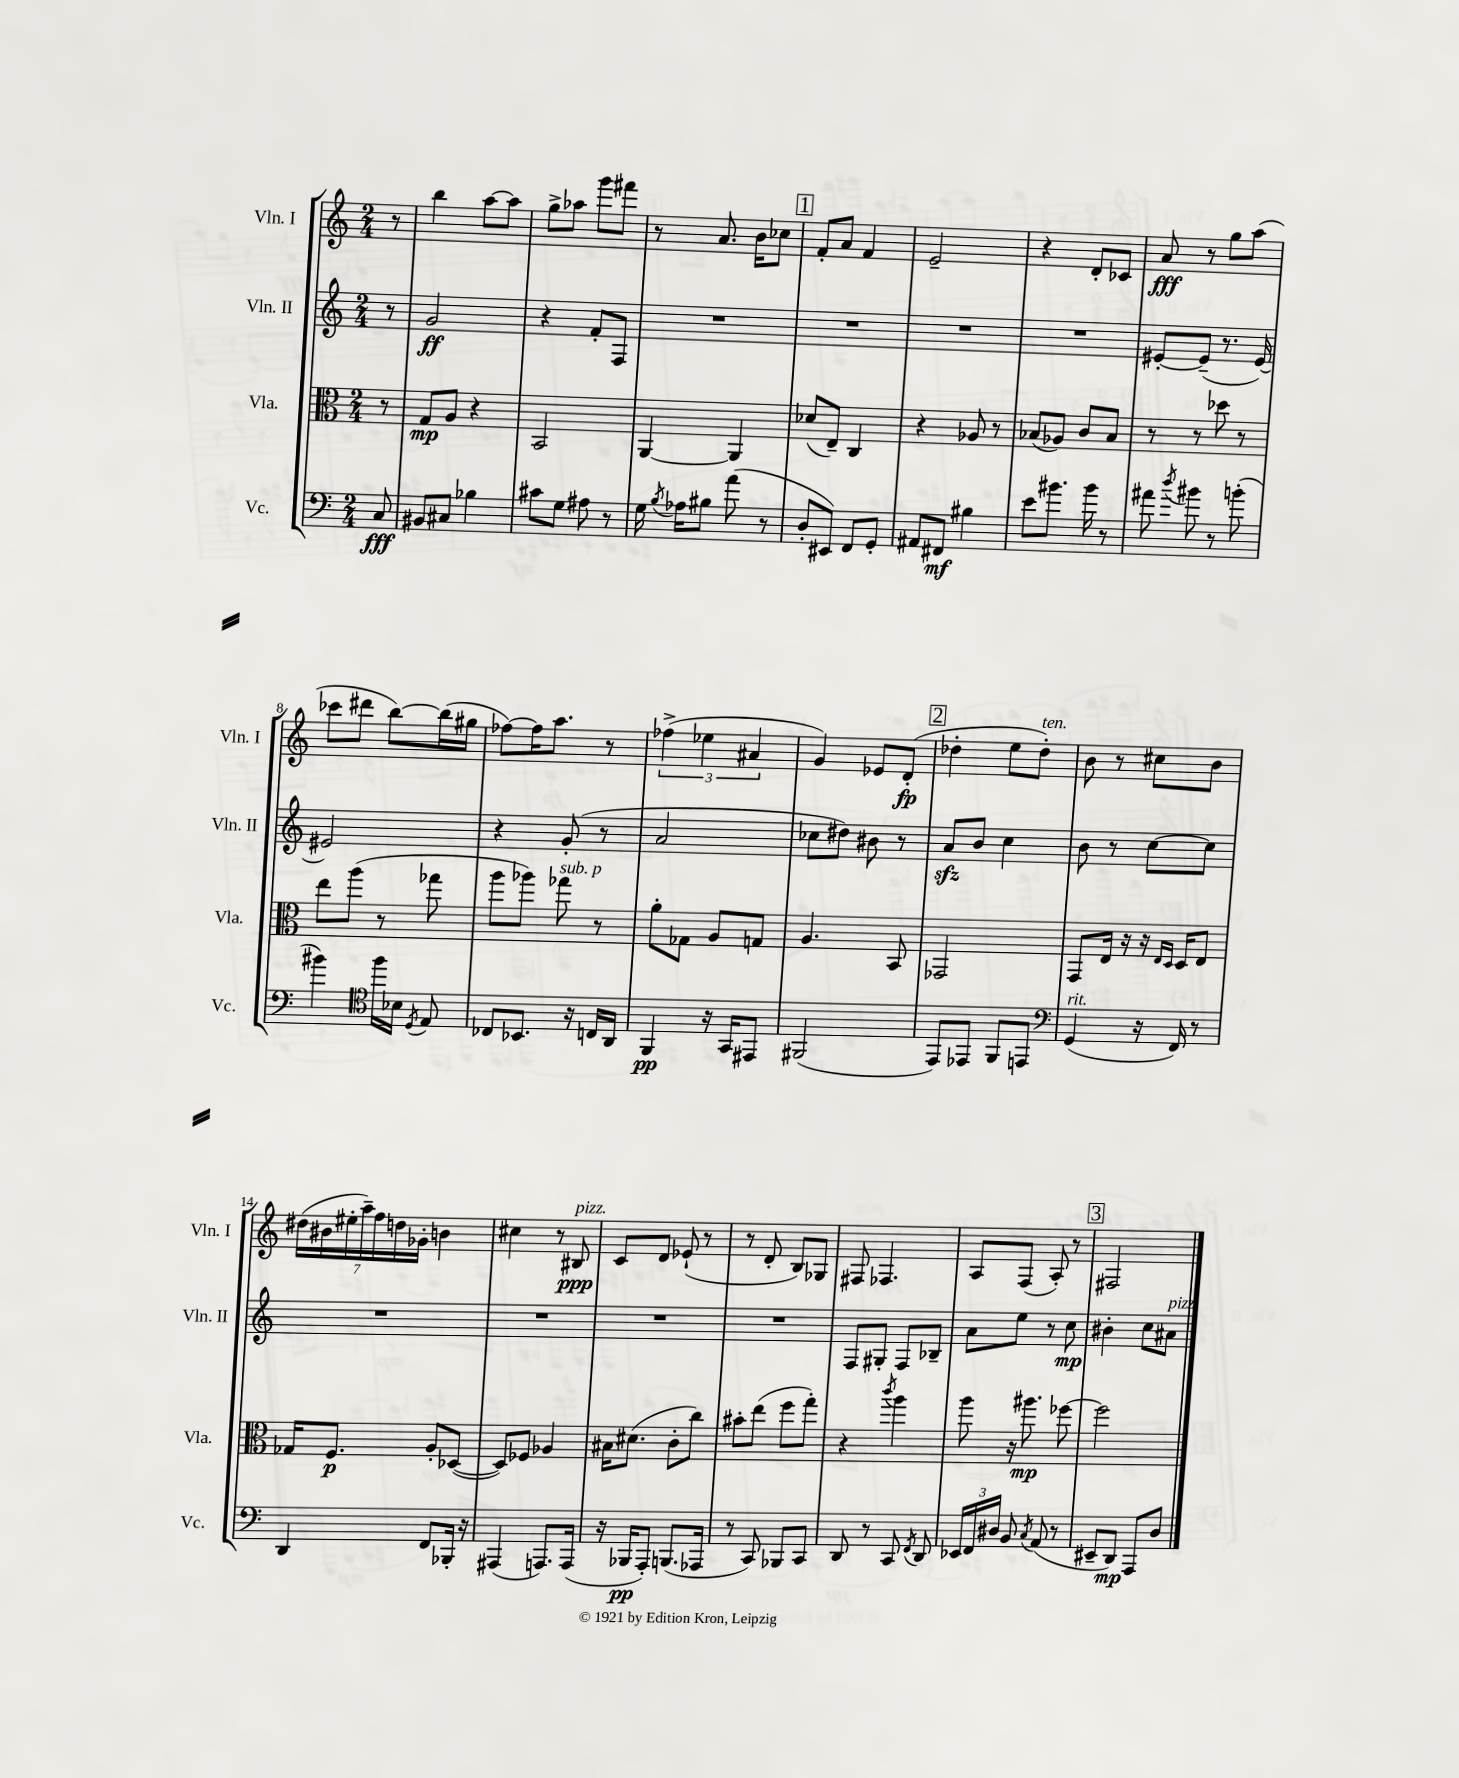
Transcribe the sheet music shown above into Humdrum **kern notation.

**kern	**kern	**kern	**kern
*staff4	*staff3	*staff2	*staff1
*clefF4	*clefC3	*clefG2	*clefG2
*k[]	*k[]	*k[]	*k[]
*M2/4	*M2/4	*M2/4	*M2/4
8C/	8r	8r	8r
=	=	=	=
8BB#/L	8G/L	2g/	4bb\
8C#/J	8A/J	.	.
4B-\	4r	.	[8aa\L
.	.	.	8aa\]J
=	=	=	=
8c#\L	2BB/	4r	8gg^\L
8G\J	.	.	8aa-\J
8A#\	.	8f'/L	8ggg\L
8r	.	8F/J	8fff#\J
=	=	=	=
16G\	[4AA/	2r	8r
8qB/	.	.	.
16A-\LK	.	.	.
8B#\J	.	.	8.a/
(8a\	4AA/]	.	.
.	.	.	16b\LK
8r	.	.	8cc-\J
=	=	=	=
8D'/L	(8d-/L	2r	8f'/L
8EE#/J)	8E~/J)	.	8a/J
8FF/L	4C/	.	4f/
8GG'/J	.	.	.
=	=	=	=
8AA#/L	4r	2r	2e~/
8FF#/J	.	.	.
4B#\	8A-/	.	.
.	8r	.	.
=	=	=	=
8e\L	(8B-/L	2r	4r
8.b#\J	8A-/J)	.	.
.	8c/L	.	8d'/L
16b#\	.	.	.
8r	8B-/J	.	8c-/J
=	=	=	=
8a#\	8r	[8e#'/L	8a/
8qdd/	.	.	.
8b#\	8r	(8e#~/]J	8r
8r	8dd-\	8.r	8gg\L
(8b'\	8r	.	(8aa\J
.	.	[16e#/)	.
=	=	=	=
4b#\)	8ee\L	2e#/]	8ccc-\L
.	(8aa\J	.	8ddd#\J
*clefC4	*	*	*
16ff\LL	8r	.	[8bb\L)
16B-\JJ	.	.	.
8qD/	.	.	.
8E/	8gg-\	.	(16bb\]L
.	.	.	16gg#\JJ
=	=	=	=
8C-/L	8aa\L	4r	[8ff-\L)
8.BB-/J	8aa-\J)	.	16ff-\]K
.	.	.	8.aa\J
.	8gg-\	(8g'/	.
16r	.	.	.
16C/LL	8r	8r	8r
16AA/JJ	.	.	.
=	=	=	=
4FF/	8a'\L	2a/	(6ff-^\
.	8G-\J	.	.
.	.	.	6ee-\
16r	8A/L	.	.
16GG/LK	.	.	.
.	.	.	6a#/
8EE#/J	8G/J	.	.
=	=	=	=
(2FF#/	4.A/	8cc-\L	4g/)
.	.	8dd#\J)	.
.	.	8b#\	8e-/L
.	8BB/	8r	(8d'/J
=	=	=	=
8EE/L)	2GG-/	8a/L	4dd-'\
8EE-/J	.	8b/J	.
8FF/L	.	4cc\	8ee\L
8EE/J	.	.	8dd-'\J)
=	=	=	=
*clefF4	*	*	*
(4GG/	8GG/L	8b\	8b\
.	16E/Jk	8r	8r
.	16r	.	.
16r	16r	[8cc\L	8cc#\L
.	16qqE/LL	.	.
.	16qqD/JJ	.	.
16FF/)	16D/LK	.	.
8r	8E/J	8cc\]J	8b\J
=	=	=	=
4DD/	16G-/LK	2r	(28dd#\LL
.	.	.	28b#\
.	8.F/J	.	.
.	.	.	28ee#'\
.	.	.	28aa~\)
.	.	.	28ff\
.	.	.	28dd\
.	.	.	28g-'\JJ
8FF/L	8A'/L	.	4b\
16BBB-'/Jk	([8D-/J	.	.
16r	.	.	.
=	=	=	=
(4AAA#/	8D-/]L)	2r	4cc#\
.	8F-/J	.	.
8.AAA/L)	4A-/	.	8r
.	.	.	8B#/
(16AAA/Jk	.	.	.
=	=	=	=
16r	16B#\LK	2r	8c/L
16BBB-/LK	(8.d#\J	.	.
8AAA'/J)	.	.	8d/J
(8.BBB/L	8c'\L	.	(8e-`/
.	8cc\J)	.	8r
16AAA-/Jk	.	.	.
=	=	=	=
8r	8b#'\L	2r	8r
8CC/)	(8ee\J	.	8d'/
8BBB-/L	8ff\L	.	8B/L)
8CC/J	8gg'\J)	.	8G-/J
=	=	=	=
8DD/	4r	8F/L	8F#/
8r	.	8G#'/J	4.F-/
.	8qccc/	.	.
8CC/	4aa\	8F/L	.
8qFF/	.	.	.
8DD/	.	8B-~/J	.
=	=	=	=
24EE-/LL	8aa\	8a\L	8A/L
24FF/	.	.	.
24D#/JJ	.	.	.
8BB/	16r	8ee\J	(8F/J
.	8.aa#\	.	.
8qC/	.	.	.
(8AA/	.	8r	8A'/)
8r	[8ff-\	8cc\	8r
=	=	=	=
8EE#~/L	2ff-\]	4b#'\	2F#/
8DD/J)	.	.	.
8AAA/L	.	8cc\L	.
8D/J	.	8a#\J	.
==	==	==	==
*-	*-	*-	*-
